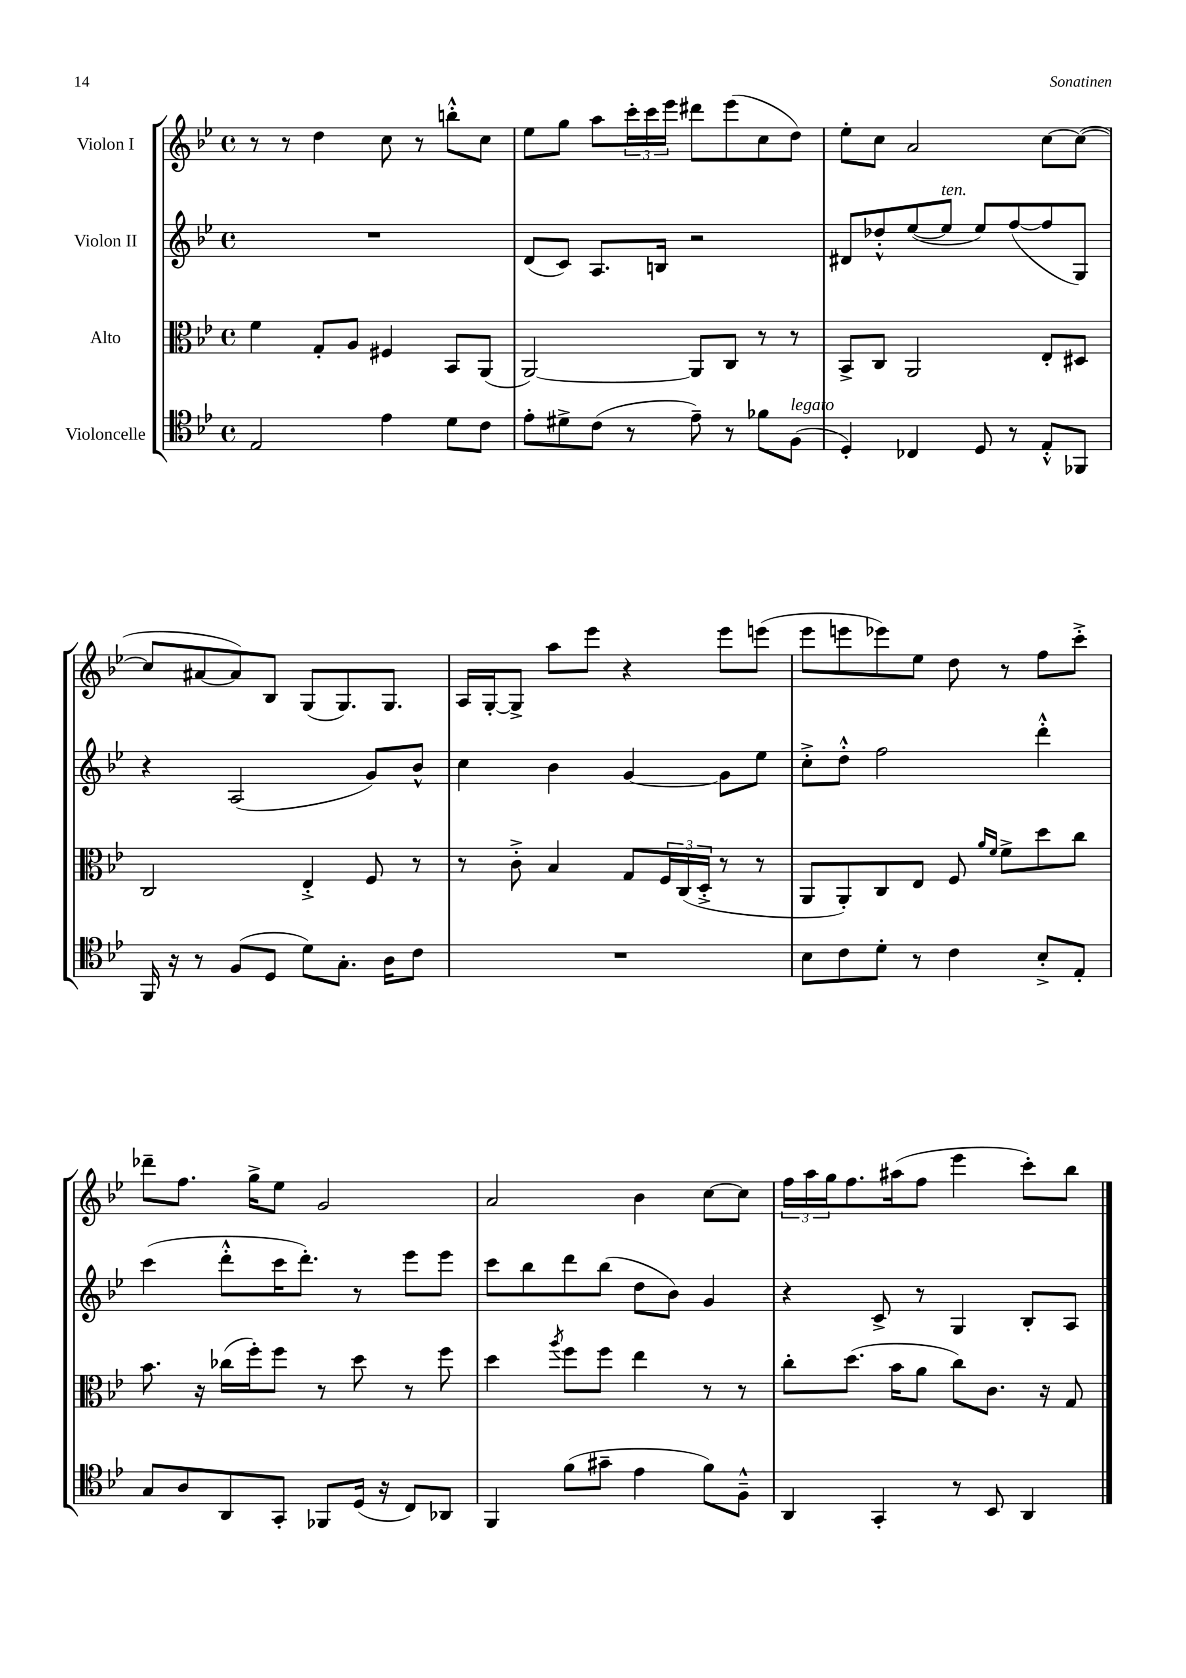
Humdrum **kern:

**kern	**kern	**kern	**kern
*staff4	*staff3	*staff2	*staff1
*clefC4	*clefC3	*clefG2	*clefG2
*k[b-e-]	*k[b-e-]	*k[b-e-]	*k[b-e-]
*M4/4	*M4/4	*M4/4	*M4/4
*met(c)	*met(c)	*met(c)	*met(c)
2E-	4f	1r	8r
.	.	.	8r
.	8G'	.	4dd
.	8A	.	.
4e-	4F#	.	8cc
.	.	.	8r
8d	8BB-	.	8bb'^^
8c	(8AA	.	8cc
=	=	=	=
8e-'	[2AA)	(8d	8ee-
8d#^	.	8c)	8gg
(8c	.	8.A	8aa
8r	.	.	24ccc'
.	.	.	24ccc
.	.	16B	.
.	.	.	24eee-
8e-~)	8AA]	2r	8ddd#
8r	8C	.	(8eee-
8f-	8r	.	8cc
(8F	8r	.	8dd)
=	=	=	=
4D')	8BB-^	8d#	8ee-'
.	8C	8dd-'^^	8cc
4C-	2AA	([8ee-	2a
.	.	8ee-]	.
8D	.	8ee-)	.
8r	.	([8ff	.
8E-'^^	8E-'	8ff]	[8cc
8FF-	8D#	8G)	(8cc_
=	=	=	=
16FF	2C	4r	8cc]
16r	.	.	.
8r	.	.	[8a#
(8F	.	(2A	8a#])
8D	.	.	8B-
8d)	4E-'^	.	(8G
8.G'	.	.	8.G)
.	8F	8g)	.
16A	.	.	8.G
8c	8r	8b-^^	.
=	=	=	=
1r	8r	4cc	16A
.	.	.	[16G'
.	8c'^	.	8G^]
.	4B-	4b-	8aa
.	.	.	8eee-
.	8G	[4g	4r
.	24F	.	.
.	(24C	.	.
.	24D'^	.	.
.	8r	8g]	8eee-
.	8r	8ee-	(8eee
=	=	=	=
8B-	8AA	8cc'^	8eee-
8c	8AA')	8dd'^^	8eee
8d'	8C	2ff	8eee-)
8r	8E-	.	8ee-
4c	8F	.	8dd
.	16qqa	.	.
.	16qqf	.	.
.	8f^	.	8r
8B-'^	8dd	4ddd'^^	8ff
8E-'	8cc	.	8ccc'^
=	=	=	=
8G	8.b-	(4ccc	8ddd-~
8A	.	.	8.ff
.	16r	.	.
8AA	(16cc-	8ddd'^^	.
.	16ff')	.	16gg^
8GG'	8ff	16ccc	8ee-
.	.	8.ddd')	.
8FF-	8r	.	2g
(16D	8dd	8r	.
16r	.	.	.
8C)	8r	8eee-	.
8AA-	8ff	8eee-	.
=	=	=	=
4FF	4dd	8ccc	2a
.	.	8bb-	.
.	8qaa	.	.
(8f	8ff	8ddd	.
8g#~	8ff	(8bb-	.
4e-	4ee-	8dd	4b-
.	.	8b-)	.
8f)	8r	4g	[8cc
8F~^^	8r	.	8cc]
=	=	=	=
4AA	8cc'	4r	24ff
.	.	.	24aa
.	.	.	24gg
.	(8.dd	.	8.ff
4GG'	.	8c^	.
.	16b-	.	(16aa#
.	8a	8r	8ff
8r	8cc)	4G	4eee-
8BB-	8.c	.	.
4AA	.	8B-'	8ccc')
.	16r	.	.
.	8G	8A	8bb-
==	==	==	==
*-	*-	*-	*-
